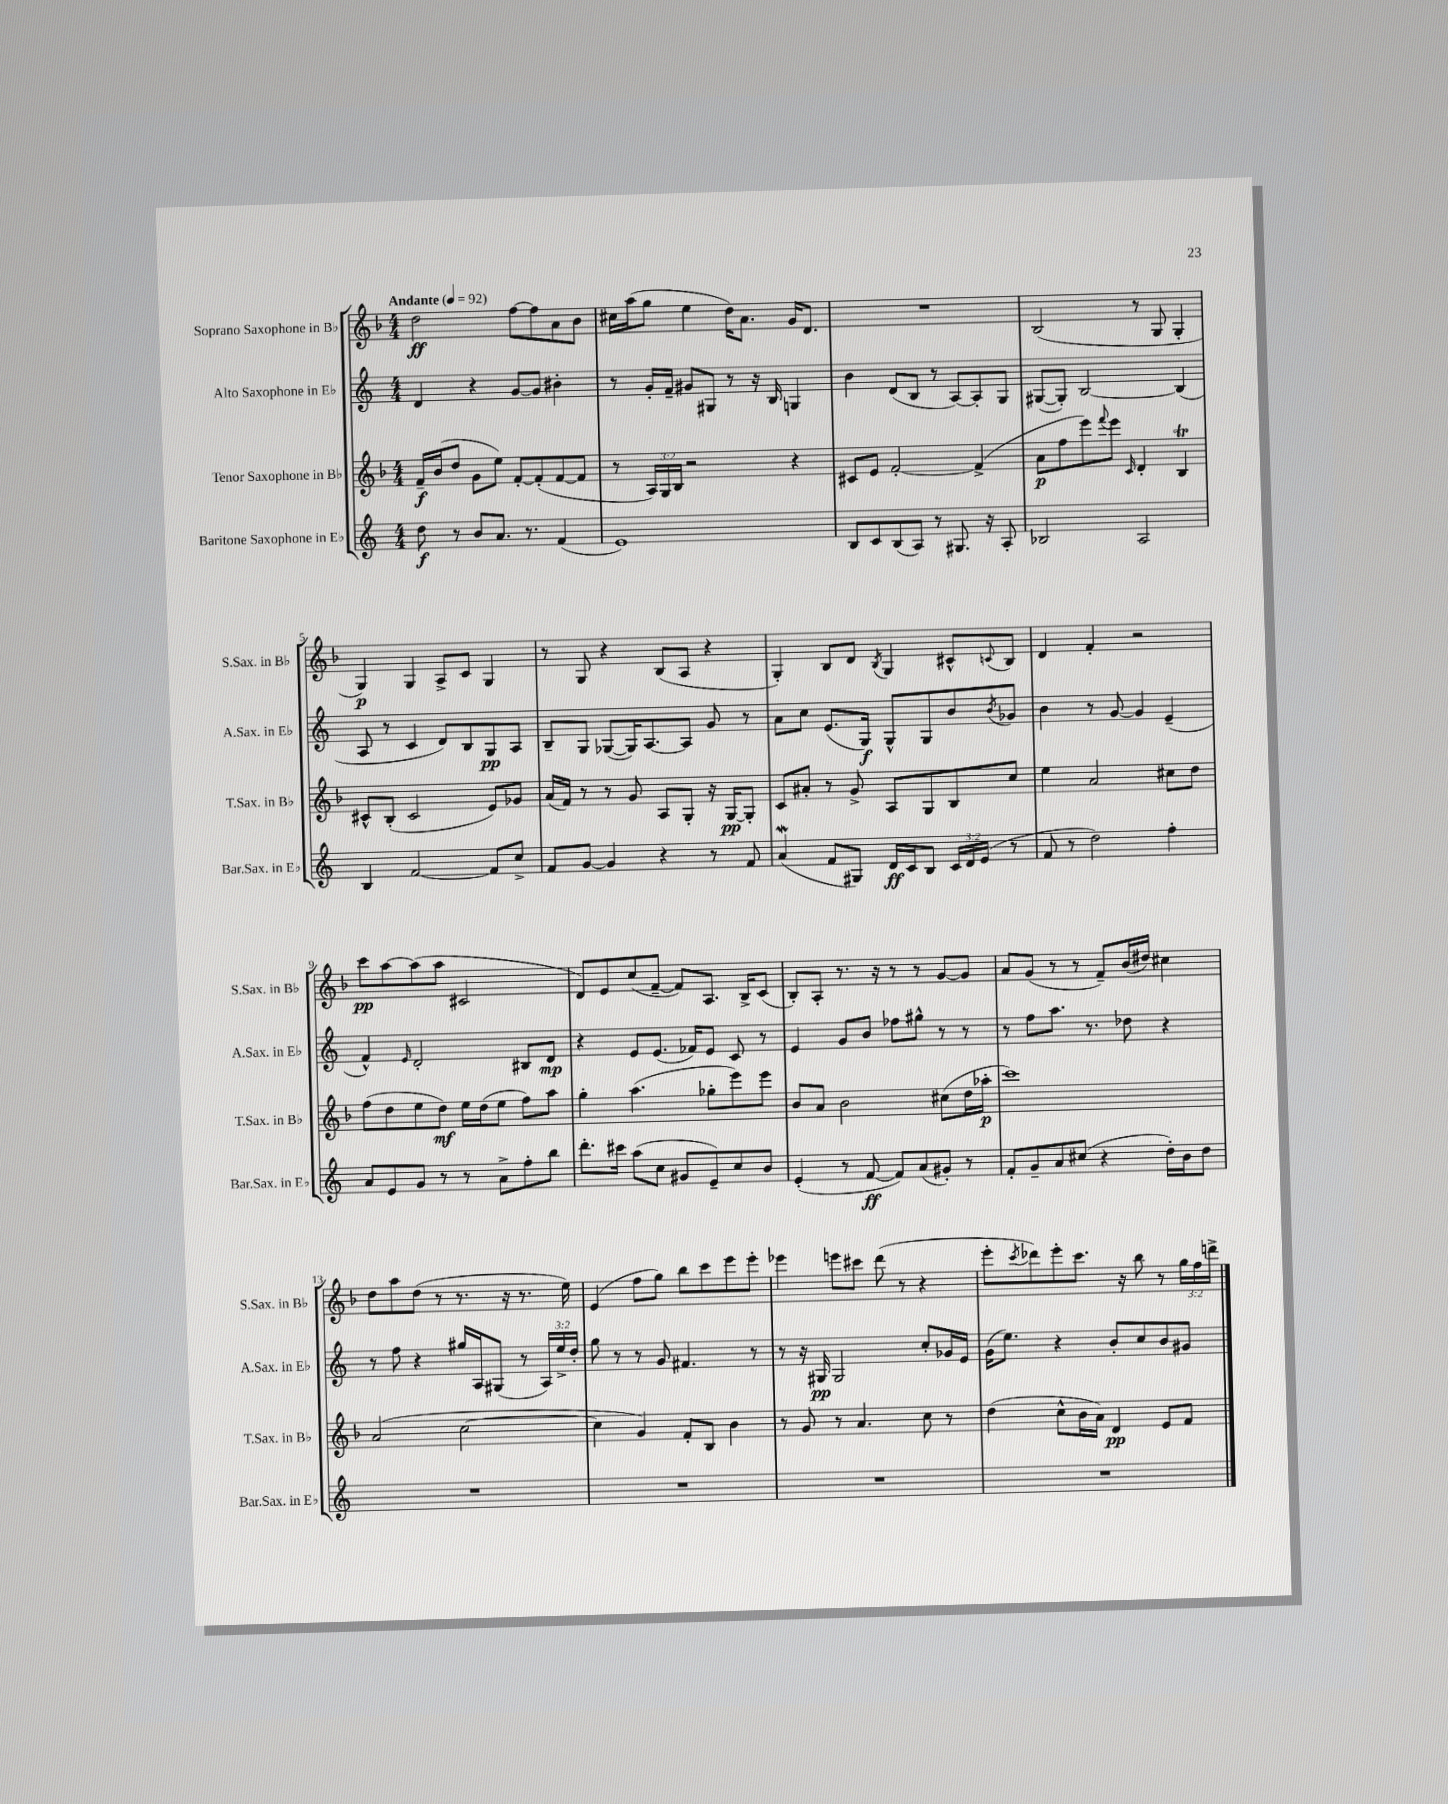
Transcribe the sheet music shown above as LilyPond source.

<<
\new StaffGroup <<
\new Staff = "s0" \with { instrumentName = "Soprano Saxophone in Bb" shortInstrumentName = "S.Sax. in Bb" } {
    \clef treble \key f \major \numericTimeSignature \time 4/4 \override Staff.TupletNumber.text = #tuplet-number::calc-fraction-text \tempo "Andante" 4 = 92
    d''2\ff f''8~ f''8 a'8 bes'8 |
    cis''16 a''16( g''8 e''4 d''16) a'8. g'16 d'8. |
    R1 |
    bes2( r8 g8 g4-. |
    g4\p) g4 a8-> c'8 g4 |
    r8 g8 r4 bes8( a8 r4 |
    g4-.) bes8 d'8 \acciaccatura { bes8 } g4 cis'8-^ \appoggiatura { c'8 } bes8 |
    d'4 f'4-. r2 |
    c'''8\pp a''8~ a''8( a''8 cis'2 |
    d'8) e'8 c''8( f'8~-- f'8) a8. bes16-> c'8( |
    bes8-.) a8-. r8. r16 r8 r8 g'8~ g'8 |
    a'8 g'8( r8 r8 f'8--) bes'16( dis''16) cis''4 |
    d''8 a''8 d''8( r8 r8. r16 r8. e''16) |
    e'4( f''8 g''8) bes''8 c'''8 e'''8 e'''8-. |
    ees'''4 e'''8 cis'''8 d'''8( r8 r4 |
    e'''8-. \acciaccatura { c'''8 } des'''8) e'''8-. c'''8. r16 bes''8 r8 \tuplet 3/2 { g''16 f''16 d'''16-> } \bar "|." |
}
\new Staff = "s1" \with { instrumentName = "Alto Saxophone in Eb" shortInstrumentName = "A.Sax. in Eb" } {
    \clef treble \key c \major \numericTimeSignature \time 4/4 \override Staff.TupletNumber.text = #tuplet-number::calc-fraction-text
    d'4 r4 g'8~ g'8 bis'4-. |
    r8 g'16-. f'16-- gis'8 gis8 r8 r16 b16 g4 |
    b'4 d'8( b8 r8 a8~) a8-. g8 |
    gis8~( gis8-.) b2~ b4( |
    a8 r8 c'4 d'8) b8 g8\pp a8 |
    b8-- g8 ges8~( ges16) a8.~ a8 g'8 r8 |
    a'8 c''8 e'8.( g16\f) g8-^ g8 b'8 \acciaccatura { b'8 } ges'8 |
    b'4 r8 g'8~ g'4 e'4--( |
    f'4-^) \grace { e'16 } d'2-. bis8 d'8\mp |
    r4 e'8 e'8.( fes'16) e'8 c'8 r8 |
    e'4 g'8 b'8 fes''8 gis''8-^ r8 r8 |
    r8 f''8 a''8. r8. des''8 r4 |
    r8 f''8 r4 gis''16 a16 gis8( r8 \tuplet 3/2 { a16) e''16-> d''16-. } |
    g''8 r8 r8 g'8 fis'4. r8 |
    r8 r16 gis16\pp gis2 c''8-. ges'16 e'16 |
    g'16( e''8.) r4 b'8-. c''8 b'8 gis'8 \bar "|." |
}
\new Staff = "s2" \with { instrumentName = "Tenor Saxophone in Bb" shortInstrumentName = "T.Sax. in Bb" } {
    \clef treble \key f \major \numericTimeSignature \time 4/4 \override Staff.TupletNumber.text = #tuplet-number::calc-fraction-text
    f'16--\f bes'16( d''8 g'8 e''8) f'8~-. f'8-.( f'8~ f'8 |
    r8 \tuplet 3/2 { a16) g16 bes16 } r2 r4 |
    cis'8 e'8 f'2~-. f'4->( |
    a'8\p f''8 e'''8) \appoggiatura { f'''8 } e'''8 \grace { c'16 } d'4-. bes4\trill |
    cis'8-^ bes8-.( cis'2 e'8) ges'8 |
    a'16( f'16) r8 r8 g'8 a8 g8-. r16 g16~\pp g8-. |
    c'8 ais'8-. r8 g'8-> a8 g8 bes8 c''8 |
    e''4 a'2 cis''8 d''8 |
    f''8( d''8 e''8 d''8\mf) e''16 d''16( e''8 f''8) a''8 |
    g''4-. a''4.( ges''8-. e'''8) e'''8 |
    bes'8 a'8 bes'2 cis''8( d''16 aes''16-.\p |
    c'''1) |
    a'2( c''2~ |
    c''4 g'4) f'8-. bes8 bes'4 |
    r8 g'8 r8 a'4. c''8 r8 |
    d''4( c''8-^ bes'16 a'16) d'4\pp e'8 f'8 \bar "|." |
}
\new Staff = "s3" \with { instrumentName = "Baritone Saxophone in Eb" shortInstrumentName = "Bar.Sax. in Eb" } {
    \clef treble \key c \major \numericTimeSignature \time 4/4 \override Staff.TupletNumber.text = #tuplet-number::calc-fraction-text
    d''8\f r8 b'8 a'8. r8. f'4( |
    e'1) |
    b8 c'8 b8( a8) r8 gis8. r16 a8-. |
    bes2 a2 |
    b4 f'2~ f'8 c''8-> |
    f'8 g'8~ g'4 r4 r8 f'8 |
    a'4\mordent( f'8 gis8) d'16\ff c'16 b8 \tuplet 3/2 { c'16 d'16 e'16( } r8 |
    f'8 r8 d''2) f''4-. |
    a'8 e'8 g'8 r8 r8 a'8-> f''8-. b''8 |
    d'''8.-. cis'''16 a''8( c''8 gis'8 e'8--) c''8 b'8 |
    e'4-.( r8 f'8~\ff f'8) a'8( gis'8-.) r8 |
    f'8-. g'8-- a'8 cis''8( r4 d''16-.) b'16 d''8 |
    R1 |
    R1 |
    R1 |
    R1 \bar "|." |
}
>>
>>
